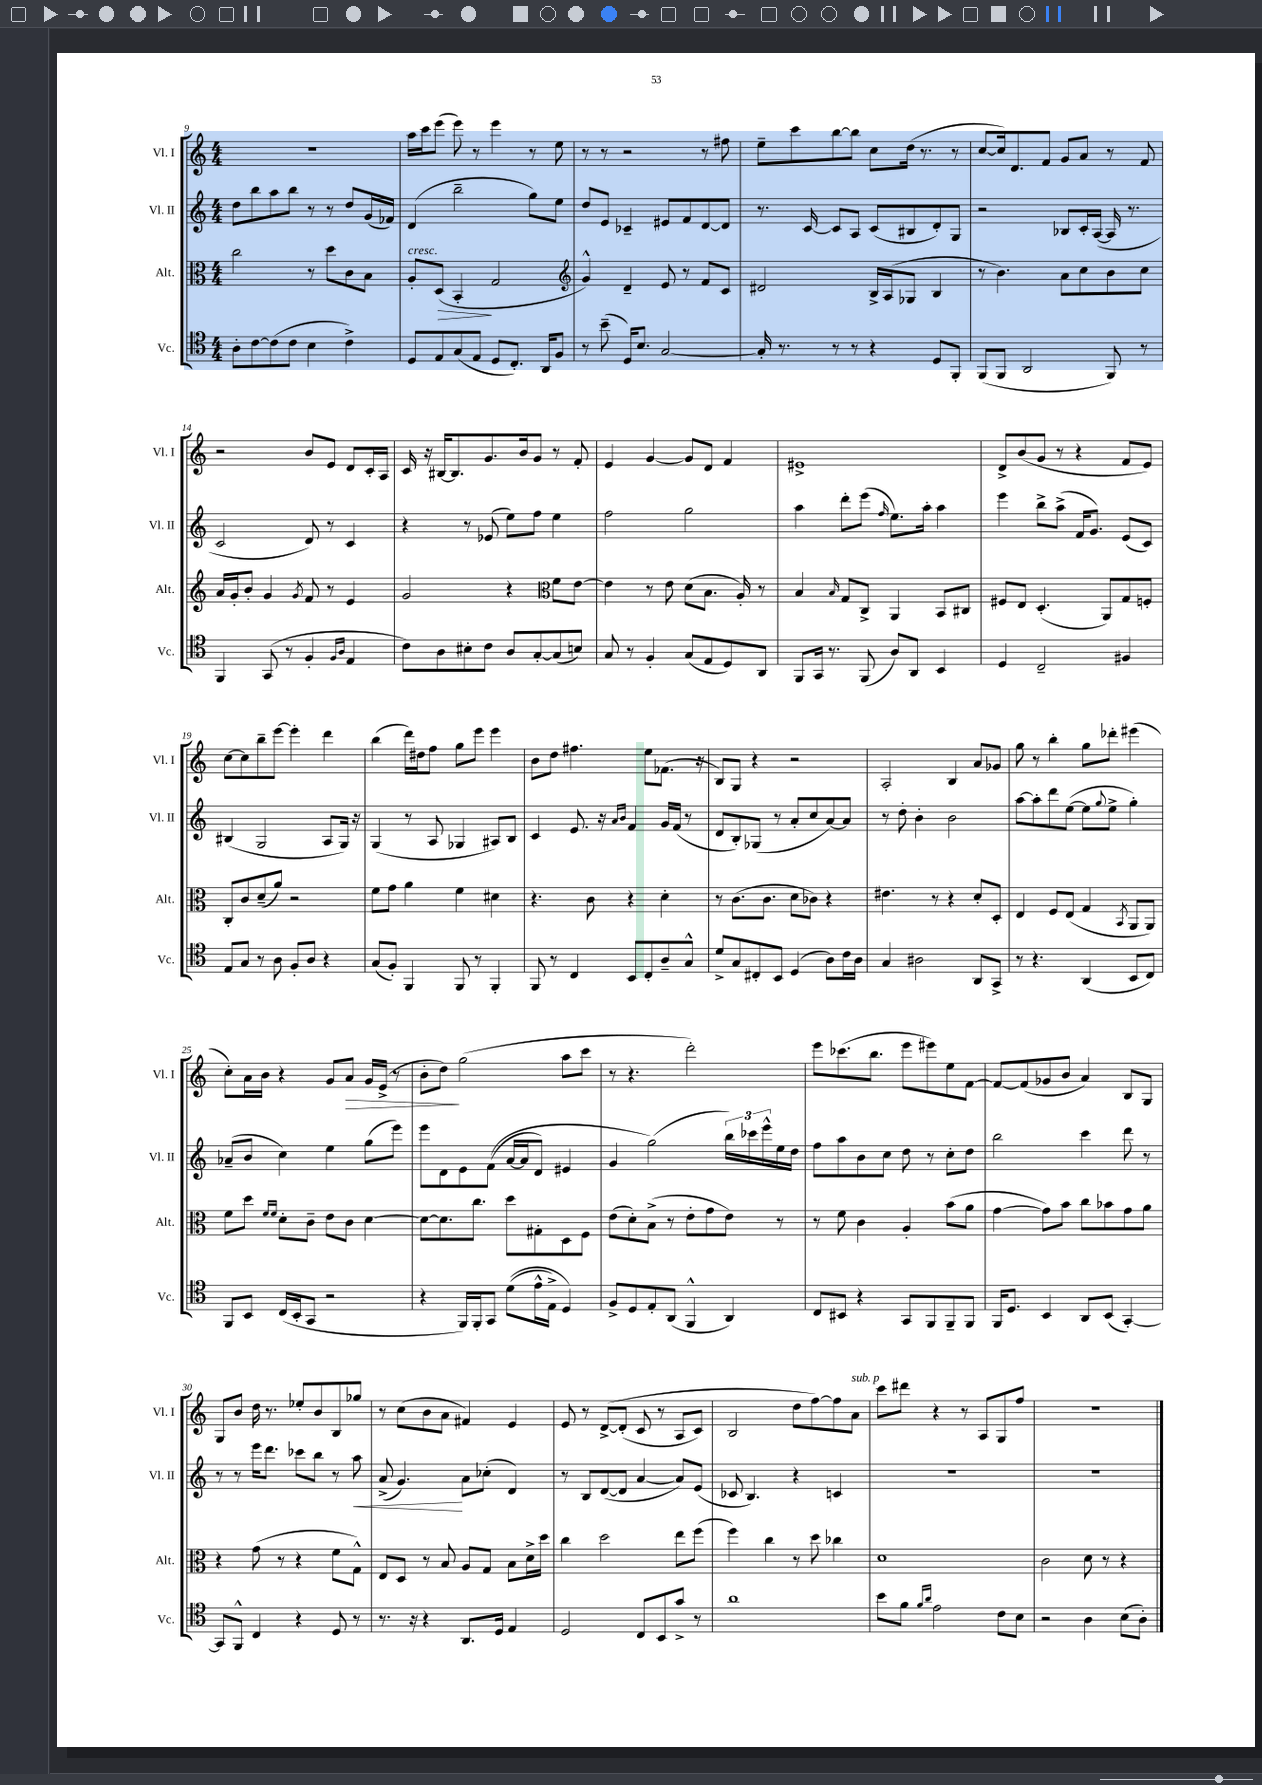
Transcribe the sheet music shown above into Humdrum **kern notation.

**kern	**kern	**dynam	**kern	**dynam	**kern	**dynam
*part4	*part3	*part3	*part2	*part2	*part1	*part1
*staff4	*staff3	*staff3	*staff2	*staff2	*staff1	*staff1
*I"Vc.	*I"Alt.	*	*I"Vl. II	*	*I"Vl. I	*
*I'Vc.	*I'Alt.	*	*I'Vl. II	*	*I'Vl. I	*
*clefC4	*clefC3	*	*clefG2	*	*clefG2	*
*k[]	*k[]	*	*k[]	*	*k[]	*
*M4/4	*M4/4	*	*M4/4	*	*M4/4	*
=9	=9	=9	=9	=9	=9	=9
8A'\L	2cc\	.	8dd\L	.	1r	.
[8c\	.	.	8bb\	.	.	.
(8c\]	.	.	8aa\	.	.	.
8c\J	.	.	8bb\J	.	.	.
4B\	8r	.	8r	.	.	.
.	8dd\L	.	8r	.	.	.
4c^\)	8c\	.	8dd/L	.	.	.
.	8B\J	.	(16g/L	.	.	.
.	.	.	16f-X/JJ)	.	.	.
=10	=10	=10	=10	=10	=10	=10
!	!LO:TX:a:i:t=cresc.	!	!	!	!	!
!	!	!LO:HP:b	!	!	!	!
8D/L	8A'/L	>	(4d/	.	16aa\LL	.
.	.	.	.	.	16ccc\J	.
8E/	(8D/J	.	.	.	(8eee\J	.
(8G/	4BB'/	.	2bb~\	.	8eee\)	.
8E/J	.	.	.	.	8r	.
8D/L	2G/	]	.	.	4eee\	.
8.C'/J)	.	.	.	.	.	.
.	.	.	8gg\L)	.	8r	.
16AA/KL	.	.	.	.	.	.
8F/J	.	.	8ee\J	.	8ee\	.
=11	=11	=11	=11	=11	=11	=11
*	*clefG2	*	*	*	*	*
8r	4g^^/)	.	8dd/L	.	8r	.
(8b~\	.	.	8e/J	.	8r	.
16D/KL)	4d~/	.	4c-X~/	.	2r	.
8.B/J	.	.	.	.	.	.
[2G/	8e/	.	8e#X/L	.	.	.
.	8r	.	8f/	.	.	.
.	8f/L	.	[8d/	.	8r	.
.	8c/J	.	8d/J]	.	8ff#X\	.
=12	=12	=12	=12	=12	=12	=12
16G'/]	2d#X/	.	8.r	.	8ee~\L	.
8.r	.	.	.	.	.	.
.	.	.	.	.	8ccc\	.
.	.	.	[16c/	.	.	.
8r	.	.	8c/L]	.	[8bb\	.
8r	.	.	8A/J	.	8bb\J]	.
4r	16B^/LL	.	(8c/L	.	8cc\L	.
.	(16A/J	.	.	.	.	.
.	8G-X/J	.	8B#X/	.	(16dd\Jk	.
.	.	.	.	.	8.r	.
8D/L	4B/	.	8d'/)	.	.	.
8FF'/J	.	.	8G/J	.	8r	.
=13	=13	=13	=13	=13	=13	=13
(8FF/L	8r	.	2r	.	[8cc/L	.
8FF/J	4.b\)	.	.	.	16cc/k])	.
.	.	.	.	.	8.d/	.
2AA/	.	.	.	.	.	.
.	.	.	.	.	8f/J	.
.	8a\L	.	8B-X/L	.	8g/L	.
.	8cc\	.	16c'/L	.	8a/J	.
.	.	.	([16A/JJ	.	.	.
8FF/)	8b\	.	16A/]	.	8r	.
.	.	.	8.r	.	.	.
8r	8cc\J	.	.	.	8f/	.
!!LO:LB:g=z
=14	=14	=14	=14	=14	=14	=14
4FF/	16a/LL	.	2c/	.	2r	.
.	16g'/J	.	.	.	.	.
.	8b'/J	.	.	.	.	.
(8GG/	4g/	.	.	.	.	.
8r	.	.	.	.	.	.
.	8qg/	.	.	.	.	.
4F'/	8f/	.	8d/)	.	8b/L	.
.	8r	.	8r	.	8e/J	.
16qqF/LL	.	.	.	.	.	.
16qqA/JJ	.	.	.	.	.	.
4E/	4e/	.	4c/	.	8d/L	.
.	.	.	.	.	16c'/L	.
.	.	.	.	.	16A/JJ	.
=15	=15	=15	=15	=15	=15	=15
8c\L)	2g/	.	4r	.	16c/	.
.	.	.	.	.	16r	.
8A\	.	.	.	.	[16B#X/KL	.
.	.	.	.	.	8.B#/]	.
8B#X'\	.	.	8r	.	.	.
8c\J	.	.	(8e-X/	.	8.g/	.
8A/L	4r	.	8ee\L)	.	.	.
.	.	.	.	.	16b/k	.
[8G'/	.	.	8ff\J	.	8g/J	.
*	*clefC3	*	*	*	*	*
(8G/]	8f\L	.	4ee\	.	8r	.
8Bn/J)	[8e\J	.	.	.	8f'/	.
=16	=16	=16	=16	=16	=16	=16
8G/	4e\]	.	2ff\	.	4e/	.
8r	.	.	.	.	.	.
4F'/	8r	.	.	.	[4g/	.
.	8e\	.	.	.	.	.
(8G/L	(8d\L	.	2gg\	.	8g/L]	.
8E/	8.B\J	.	.	.	8d/J	.
8D/)	.	.	.	.	4f/	.
.	16A'/)	.	.	.	.	.
8AA/J	8r	.	.	.	.	.
=17	=17	=17	=17	=17	=17	=17
8FF/L	4B/	.	4aa\	.	1e#X^	.
16GG/Jk	.	.	.	.	.	.
8.r	.	.	.	.	.	.
.	16qqB/	.	.	.	.	.
.	8G/L	.	8ddd'\L	.	.	.
(8FF/	8C^/J	.	(8eee\J	.	.	.
.	.	.	16qqff/	.	.	.
8A/L)	4AA/	.	8.ee\L)	.	.	.
8AA/J	.	.	.	.	.	.
.	.	.	16aa'\Jk	.	.	.
4BB/	8BB/L	.	4aa\	.	.	.
.	8C#X/J	.	.	.	.	.
=18	=18	=18	=18	=18	=18	=18
4D/	8F#X/L	.	4eee\	.	8d^/L	.
.	8E/J	.	.	.	(8b/	.
2C~/	(4.D'/	.	8bb^\L	.	8g/J	.
.	.	.	(8aa^\J	.	8r	.
.	.	.	16f/KL	.	4r	.
.	.	.	8.g/J)	.	.	.
.	8AA/L)	.	.	.	.	.
4F#X/	8G/	.	(8e/L	.	8f/L	.
.	8Fn'/J	.	8c/J)	.	8e/J)	.
!!LO:LB:g=z
=19	=19	=19	=19	=19	=19	=19
8E/L	8C'/L	.	(4B#X/	.	[8cc\L	.
8G/J	8c/	.	.	.	8cc\]	.
8r	(8d~/	.	2G/	.	8bb~\	.
8A\	8a/J)	.	.	.	[8eee\J	.
8F'/L	2r	.	.	.	4eee'\]	.
8A/J	.	.	.	.	.	.
4r	.	.	8A/L	.	4ddd\	.
.	.	.	16G/Jk)	.	.	.
.	.	.	16r	.	.	.
=20	=20	=20	=20	=20	=20	=20
(8G/L	8f\L	.	(4G/	.	(4bb\	.
8F'/J)	8g\J	.	.	.	.	.
4FF/	4a\	.	8r	.	16ddd\LL)	.
.	.	.	.	.	16dd#X\J	.
.	.	.	8A/	.	8ff\J	.
8FF/	4f\	.	4G-X/	.	8gg\L	.
8r	.	.	.	.	8eee\J	.
4FF'/	4d#X\	.	8A#X/L)	.	4eee\	.
.	.	.	8B/J	.	.	.
=21	=21	=21	=21	=21	=21	=21
8FF/	4.r	.	4c/	.	8b\L	.
8r	.	.	.	.	8dd\J	.
4C/	.	.	8.e/	.	4.ff#X\	.
.	8c\	.	.	.	.	.
.	.	.	16r	.	.	.
.	.	.	16qqa/LL	.	.	.
.	.	.	16qqb/JJ	.	.	.
8BB/L	4r	.	4f/	.	.	.
8C'/	.	.	.	.	8ee\L	.
8A~/	4d'\	.	16g/LL	.	(8.f-X\J	.
.	.	.	(16f/JJ	.	.	.
8G^^/J	.	.	8r	.	.	.
.	.	.	.	.	16r	.
=22	=22	=22	=22	=22	=22	=22
8d^/L	8r	.	8d/L	.	8B/L)	.
8G/	(8.c\L	.	8B'/)	.	8G/J	.
8C#X'/	.	.	(8G-X/J	.	4r	.
.	8.c\J	.	.	.	.	.
8BB/J	.	.	8r	.	.	.
(4D/	8d\L	.	8a'/L	.	2r	.
.	8c-X\J)	.	8cc/	.	.	.
8A\L)	4r	.	[8a/)	.	.	.
16c\L	.	.	8a/J]	.	.	.
16A\JJ	.	.	.	.	.	.
=23	=23	=23	=23	=23	=23	=23
4G/	4.e#X\	.	8r	.	2A'/	.
.	.	.	8dd'\	.	.	.
2A#X\	.	.	4b'\	.	.	.
.	8r	.	.	.	.	.
.	4r	.	2b\	.	4B/	.
8AA/L	8d'/L	.	.	.	8a/L	.
8GG^/J	8D'/J	.	.	.	8g-X/J	.
=24	=24	=24	=24	=24	=24	=24
8r	4E/	.	[8aa\L	.	8gg\	.
4.r	.	.	8aa'\]	.	8r	.
.	8F/L	.	8ddd\	.	4bb'\	.
.	(8E/J	.	([8ee\J	.	.	.
(4AA/	4G/	.	8ee\L]	.	8gg\L	.
.	.	.	8qqgg/	.	.	.
.	.	.	8ee^\J	.	8ddd-X'\J	.
.	8qBB/	.	.	.	.	.
8BB/L	8AA/L	.	4gg'\)	.	(4eee#X\	.
8C/J)	8AA/J)	.	.	.	.	.
!!LO:LB:g=z
=25	=25	=25	=25	=25	=25	=25
8FF/L	8f\L	.	(8a-X~/L	.	8cc'\L)	.
8BB/J	8dd\J	.	8b/J	.	16a\L	.
.	.	.	.	.	16b\JJ	.
.	16qqf/LL	.	.	.	.	.
.	16qqf/JJ	.	.	.	.	.
(16C/LL	8d'\L	.	4cc\)	.	4r	.
16BB'/J	.	.	.	.	.	.
8GG/J	8c~\J	.	.	.	.	.
2r	8e\L	.	4ee\	.	8g/L	.
!	!	!	!	!	!	!LO:HP:b
.	8c\J	.	.	.	8a/J	>
.	[4d\	.	(8gg\L	.	16g/LL	.
.	.	.	.	.	(16e^/JJ	.
.	.	.	8eee\J)	.	8r	.
=26	=26	=26	=26	=26	=26	=26
4r	8d\L_	.	8eee\L	.	8b'\L	.
.	8.d\]	.	8d\	.	8dd\J)	.
16FF/LL)	.	.	8e\	.	(2gg\	]
16FF'/J	8.cc\J	.	.	.	.	.
8GG/J	.	.	((8f\J	.	.	.
((8d\L	8dd\L	.	[16a/LL	.	.	.
.	.	.	16a/J]	.	.	.
16e^^\L	8G#X'\	.	8d/J)	.	.	.
16E^\JJ)	.	.	.	.	.	.
4D/)	8D\	.	4e#X/	.	8aa\L	.
.	8F\J	.	.	.	8ccc\J	.
=27	=27	=27	=27	=27	=27	=27
8F^/L	(8e\L	.	4g/	.	8r	.
8D/	8d'\)	.	.	.	4.r	.
8E'/	(8B^\J	.	(2gg\)	.	.	.
(8AA/J	8r	.	.	.	.	.
4FF^^/	8e'\L	.	.	.	2ddd'\)	.
.	8g\	.	.	.	.	.
4AA/)	8e\J)	.	24bb\LL)	.	.	.
.	.	.	24ccc-X\	.	.	.
.	.	.	24eee^^\	.	.	.
.	8r	.	16ee\	.	.	.
.	.	.	16dd\JJ	.	.	.
=28	=28	=28	=28	=28	=28	=28
8C/L	8r	.	8ff\L	.	8eee\L	.
8BB#X/J	8f\	.	8aa\	.	(8.ccc-X\	.
4r	4c\	.	8b\	.	.	.
.	.	.	.	.	8.bb\J	.
.	.	.	8cc\J	.	.	.
8GG/L	4A'/	.	8dd\	.	8eee\L	.
8FF/	.	.	8r	.	8eee#X\)	.
8FF~/	(8b\L	.	8cc'\L	.	8ee\	.
8FF/J	8a\J	.	8dd\J	.	[8f\J	.
=29	=29	=29	=29	=29	=29	=29
16FF/KL	[4g\	.	2bb\	.	8f/L_	.
8.D/J	.	.	.	.	.	.
.	.	.	.	.	(8f/]	.
4BB/	8g\L])	.	.	.	8g-X/	.
.	8b\J	.	.	.	8b/J	.
8AA/L	8cc\L	.	4ccc\	.	4a/)	.
(8BB/J	8b-X\	.	.	.	.	.
[4GG'/)	8g\	.	8ddd\	.	8B/L	.
.	8a\J	.	8r	.	8G/J	.
!!LO:LB:g=z
=30	=30	=30	=30	=30	=30	=30
8GG/L]	4r	.	8r	.	8G/L	.
8FF^^/J	.	.	8r	.	8b/J	.
4C/	(8g\	.	16eee\KL	.	16dd\	.
.	.	.	8.ddd\J	.	8.r	.
.	8r	.	.	.	.	.
4r	4r	.	8ccc-X\L	.	8ee-X'/L	.
.	.	.	8bb\J	.	8b/	.
8D/	8f\L	.	8r	.	8B/	.
!	!	!	!	!LO:HP:b	!	!
8r	8G^^\J)	.	8aa\	<	8gg-X/J	.
=31	=31	=31	=31	=31	=31	=31
8.r	8E/L	.	(8a^/	.	8r	.
.	8D/J	.	4.g/)	.	(8cc\L	.
16r	.	.	.	.	.	.
4r	8r	.	.	.	8b\	.
.	8B/	.	.	.	8a\J	.
8.AA/L	8A/L	.	8a\L	[	4f#X/)	.
.	8G/J	.	(8cc-X'\J	.	.	.
16D/Jk	.	.	.	.	.	.
4E/	8B\L	.	4d/)	.	4e/	.
.	16d^\L	.	.	.	.	.
.	16dd\JJ	.	.	.	.	.
=32	=32	=32	=32	=32	=32	=32
2D/	4cc\	.	8r	.	8e/	.
.	.	.	8B/L	.	8r	.
.	2dd\	.	([8d/	.	([8d^/L	.
.	.	.	8d/J]	.	(8d'/J]	.
8C/L	.	.	[4a/	.	8c/	.
8BB/	.	.	.	.	8r	.
8g^/J	8ee\L	.	8a/L])	.	8A/L	.
8r	(8ff\J	.	(8e/J	.	8c/J)	.
=33	=33	=33	=33	=33	=33	=33
1a	4ff\)	.	8c-X/	.	2B/	.
.	.	.	4.B/)	.	.	.
.	4cc\	.	.	.	.	.
.	8r	.	4r	.	8dd\L	.
.	8dd\	.	.	.	[8ff\)	.
.	4cc-X\	.	4cn/	.	8ff\]	.
!	!	!	!	!	!LO:TX:a:i:t=sub. p	!
.	.	.	.	.	8a\J	.
=34	=34	=34	=34	=34	=34	=34
8b\L	1d	.	1r	.	8ccc\L	.
8f\J	.	.	.	.	8ddd#X\J	.
16qqf/LL	.	.	.	.	.	.
16qqa/JJ	.	.	.	.	.	.
2e\	.	.	.	.	4r	.
.	.	.	.	.	8r	.
.	.	.	.	.	8A/L	.
8c\L	.	.	.	.	8G/	.
8B\J	.	.	.	.	8ff/J	.
=35	=35	=35	=35	=35	=35	=35
2r	2c\	.	1r	.	1r	.
4A\	8d\	.	.	.	.	.
.	8r	.	.	.	.	.
(8B\L	4r	.	.	.	.	.
8A'\J)	.	.	.	.	.	.
==	==	==	==	==	==	==
*-	*-	*-	*-	*-	*-	*-
